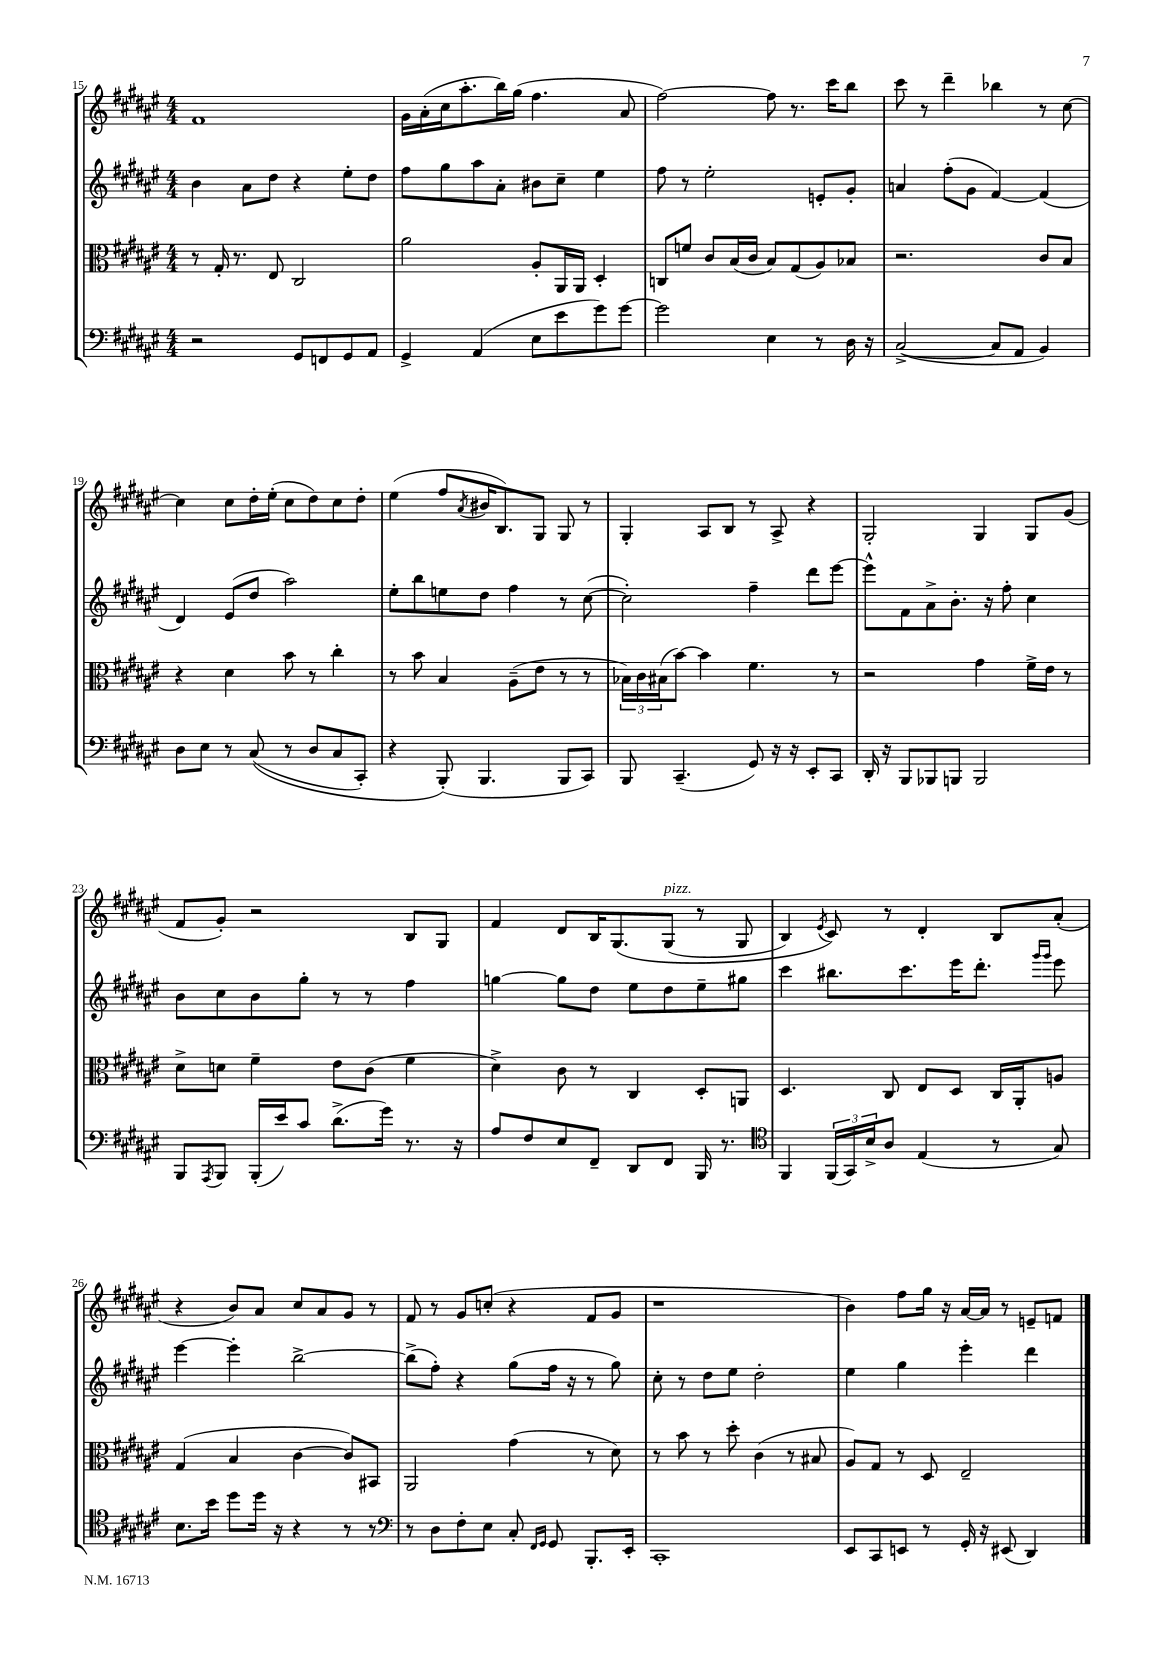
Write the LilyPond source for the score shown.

<<
\new StaffGroup <<
\new Staff = "s0" {
    \clef treble \key fis \major \numericTimeSignature \time 4/4
    fis'1 |
    gis'16 ais'16-.( cis''16 ais''8.-. b''16) gis''16( fis''4. ais'8 |
    fis''2~) fis''8 r8. cis'''16 b''8 |
    cis'''8 r8 dis'''4-- bes''4 r8 cis''8~ |
    cis''4 cis''8 dis''16-. eis''16-.( cis''8 dis''8) cis''8 dis''8-. |
    eis''4( fis''8 \acciaccatura { ais'8 } bis'16 b8.) gis8 gis8 r8 |
    gis4-. ais8 b8 r8 ais8-> r4 |
    gis2-. gis4 gis8 gis'8( |
    fis'8 gis'8-.) r2 b8 gis8 |
    fis'4 dis'8 b16 gis8.\( gis8^\markup { \italic "pizz." }( r8 gis8 |
    b4) \acciaccatura { eis'8 } cis'8\) r8 dis'4-. b8 ais'8-.( |
    r4 b'8) ais'8 cis''8 ais'8 gis'8 r8 |
    fis'8 r8 gis'8 c''8-.( r4 fis'8 gis'8 |
    r1 |
    b'4) fis''8 gis''16 r16 ais'16~ ais'16 r8 e'8-- f'8 \bar "|." |
}
\new Staff = "s1" {
    \clef treble \key fis \major \numericTimeSignature \time 4/4
    b'4 ais'8 dis''8 r4 eis''8-. dis''8 |
    fis''8 gis''8 ais''8 ais'8-. bis'8 cis''8-- eis''4 |
    fis''8 r8 eis''2-. e'8-. gis'8-. |
    a'4 fis''8-.( gis'8 fis'4~) fis'4( |
    dis'4) eis'8( dis''8 ais''2) |
    eis''8-. b''8 e''8 dis''8 fis''4 r8 cis''8~( |
    cis''2-.) fis''4-- dis'''8 eis'''8~ |
    eis'''8-^ fis'8 ais'8-> b'8.-. r16 fis''8-. cis''4 |
    b'8 cis''8 b'8 gis''8-. r8 r8 fis''4 |
    g''4~ g''8 dis''8 eis''8 dis''8 eis''8-- gis''8 |
    cis'''4 bis''8. cis'''8. eis'''16 dis'''8.-. \grace { gis'''16 gis'''16 } eis'''8 |
    eis'''4~ eis'''4-. b''2~-> |
    b''8->( fis''8-.) r4 gis''8( fis''16 r16 r8 gis''8) |
    cis''8-. r8 dis''8 eis''8 dis''2-. |
    eis''4 gis''4 eis'''4-. dis'''4 \bar "|." |
}
\new Staff = "s2" {
    \clef alto \key fis \major \numericTimeSignature \time 4/4
    r8 gis16-. r8. eis8 cis2 |
    ais'2 ais8-. ais,16 ais,16 dis4-. |
    c8 f'8 cis'8 b16( cis'16 b8) gis8( ais8) bes8 |
    r2. cis'8 b8 |
    r4 dis'4 b'8 r8 cis''4-. |
    r8 b'8 b4 ais8--( eis'8 r8 r8 |
    \tuplet 3/2 { bes16) cis'16 bis16( } b'8~) b'4 fis'4. r8 |
    r2 gis'4 fis'16-> eis'16 r8 |
    dis'8-> d'8 fis'4-- eis'8 cis'8( fis'4 |
    dis'4->) cis'8 r8 cis4 dis8-. a,8 |
    dis4. cis8 eis8 dis8 cis16 ais,16-. a8 |
    gis4( b4 cis'4~ cis'8) bis,8 |
    ais,2 gis'4( r8 dis'8) |
    r8 b'8 r8 dis''8-. cis'4( r8 bis8 |
    ais8) gis8 r8 dis8 eis2-- \bar "|." |
}
\new Staff = "s3" {
    \clef bass \key fis \major \numericTimeSignature \time 4/4
    r2 gis,8 f,8 gis,8 ais,8 |
    gis,4-> ais,4( eis8 eis'8 gis'8) gis'8~ |
    gis'2 eis4 r8 dis16 r16 |
    cis2~->( cis8 ais,8 b,4) |
    dis8 eis8 r8 cis8(\( r8 dis8 cis8 cis,8-.) |
    r4 b,,8-.(\) b,,4. b,,8 cis,8) |
    b,,8 cis,4.--( gis,8) r16 r16 eis,8-. cis,8 |
    dis,16-. r16 b,,8 bes,,8 b,,8 b,,2 |
    b,,8 \acciaccatura { ais,,8 } b,,8 b,,16-.( eis'16) cis'8 dis'8.->( gis'16) r8. r16 |
    ais8 fis8 eis8 fis,8-- dis,8 fis,8 b,,16 r8. |
    \clef tenor fis,4 \tuplet 3/2 { fis,16( gis,16) b16-> } ais8 eis4( r8 gis8) |
    b8. b'16 dis''8 dis''16 r16 r4 r8 r8 |
    \clef bass r8 dis8 fis8-. eis8 cis8-. \grace { fis,16 gis,16 } gis,8 b,,8.-. eis,16-. |
    cis,1-. |
    eis,8 cis,8 e,8 r8 gis,16-. r16 eis,8( dis,4) \bar "|." |
}
>>
>>
\layout { \context { \Score currentBarNumber = #15 } }
